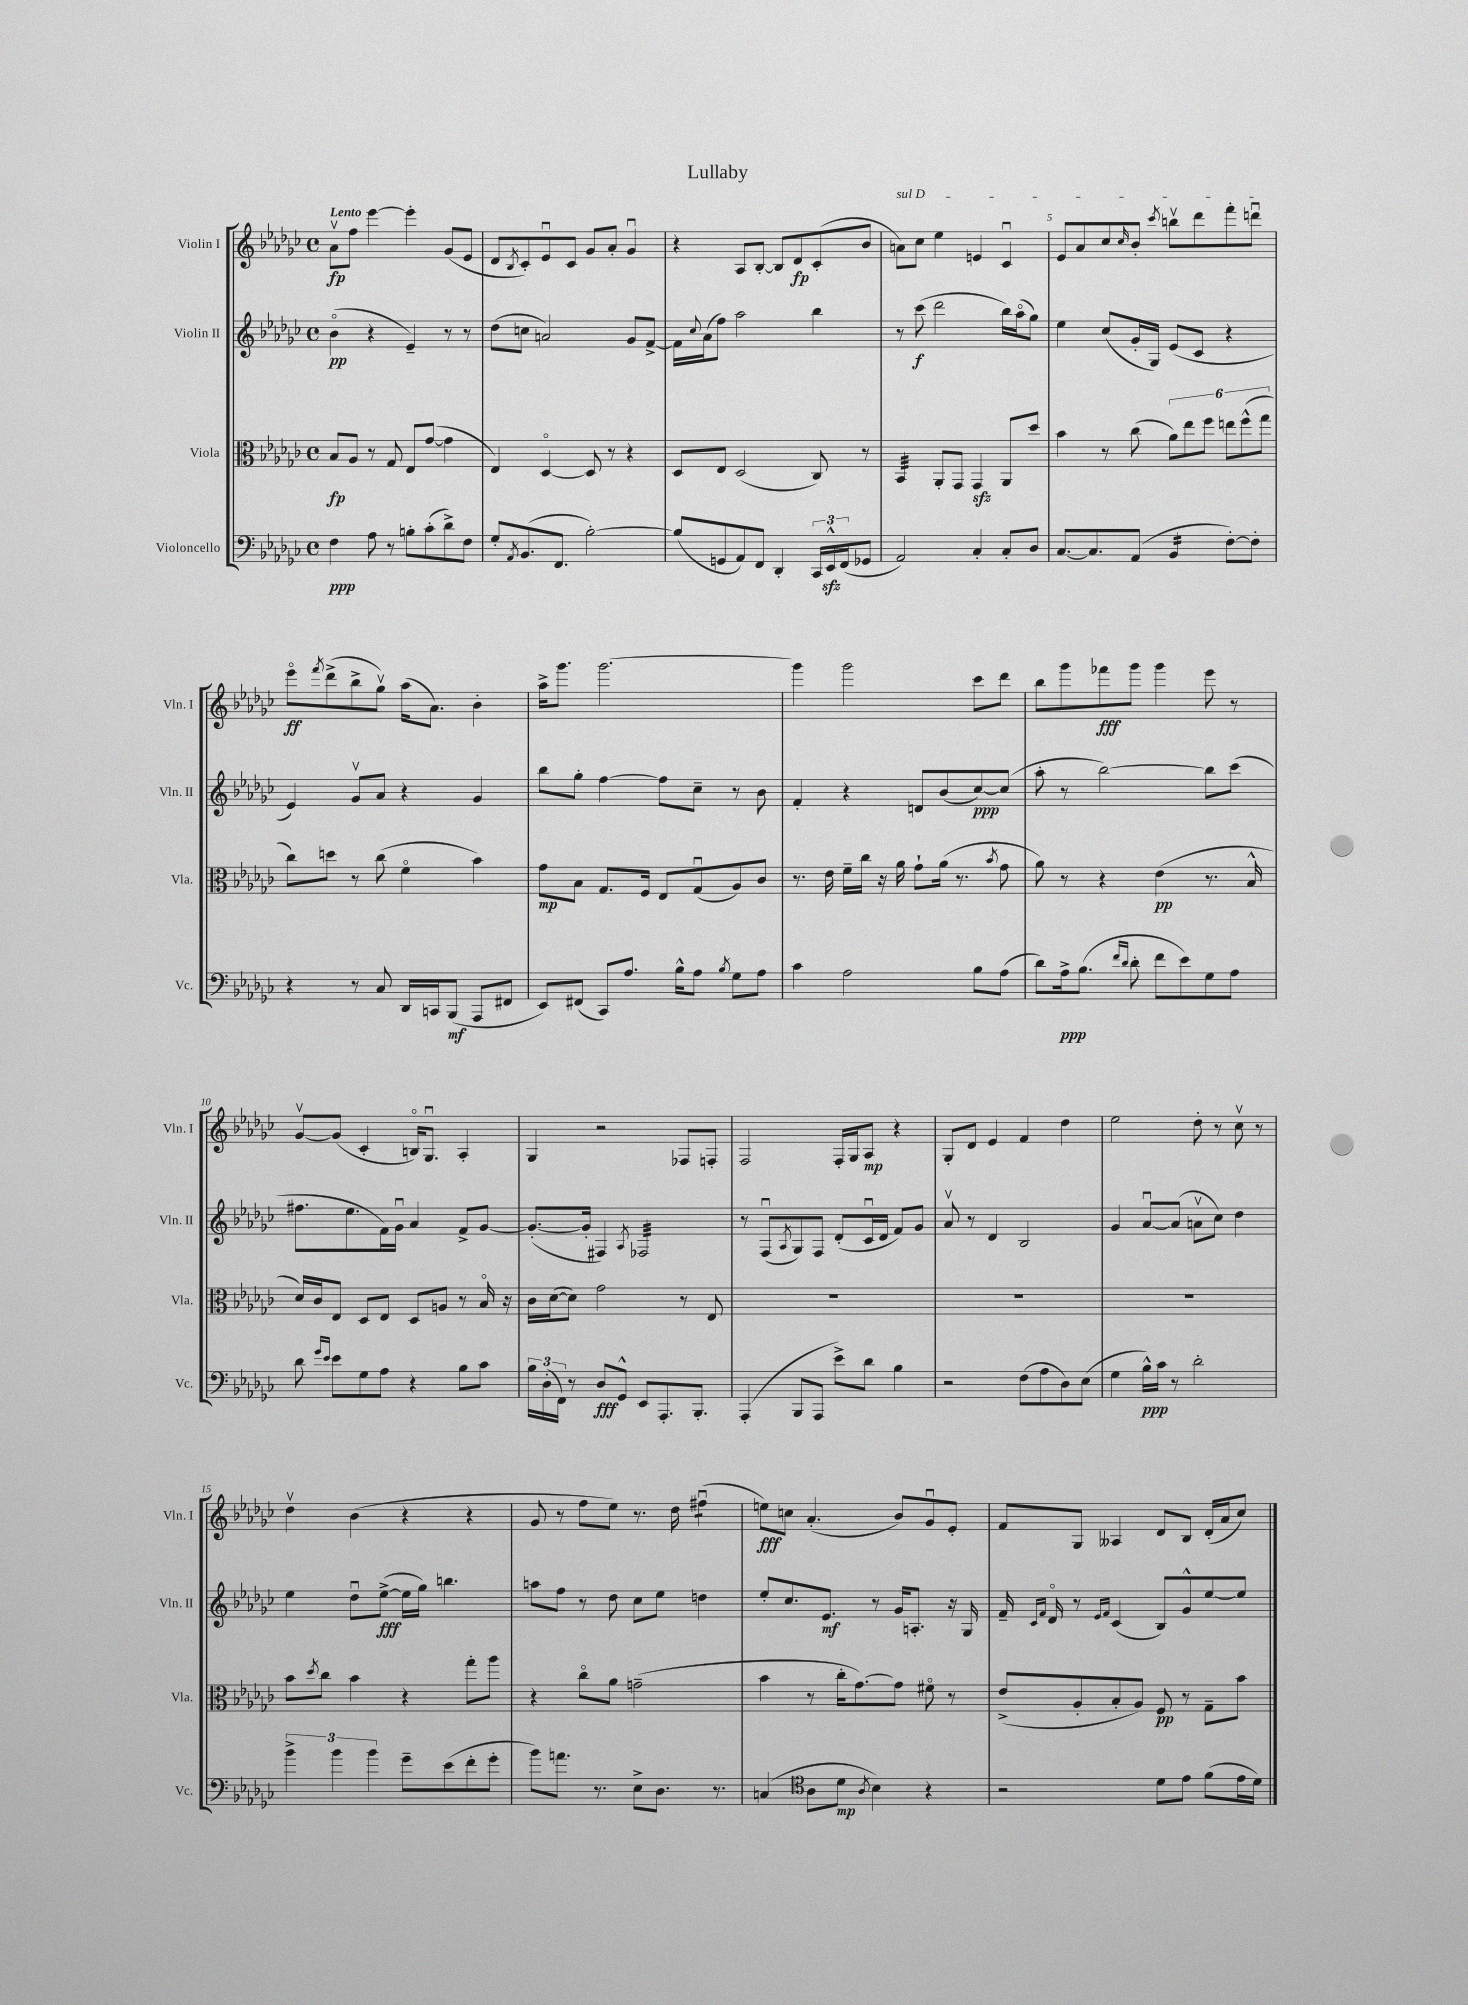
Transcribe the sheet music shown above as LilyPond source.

\header { title = "Lullaby" }
<<
\new StaffGroup <<
\new Staff = "s0" \with { instrumentName = "Violin I" shortInstrumentName = "Vln. I" } {
    \clef treble \key ges \major \defaultTimeSignature \time 4/4 \tempo "Lento"
    aes'8\upbow\fp f''8 ees'''4~ ees'''4-. ges'8( ees'8 |
    des'8 \acciaccatura { bes8 } ces'8-.) ees'8\downbow ces'8 ges'8 aes'8-. ges'4\downbow |
    r4 aes8 bes8~-. bes8 des'8\fp ces'8-.( bes'8 |
    \once \override TextSpanner.bound-details.left.text = \markup { \italic "sul D" } a'8\startTextSpan) ces''8 ees''4 e'4 ces'4\downbow |
    ees'8 aes'8 ces''8 \grace { ces''16 } bes'8-. \acciaccatura { ces'''8 } b''8\upbow des'''8 f'''8-. d'''8\downbow\stopTextSpan |
    ees'''8\flageolet\ff \acciaccatura { f'''8 } des'''8->( bes''8-> ges''8\upbow) aes''16( aes'8.) bes'4-. |
    aes''16-> ges'''8. ges'''2.~ |
    ges'''4 ges'''2 ces'''8 des'''8 |
    bes''8 ges'''8 fes'''8\fff ges'''8 ges'''4 ees'''8 r8 |
    ges'8~\upbow ges'8( ces'4-. b16\flageolet) ges8.\downbow aes4-. |
    ges4 r2 fes8 f8-. |
    f2 f16-. ges16 aes8\mp r4 |
    ges8-. des'8 ees'4 f'4 des''4 |
    ees''2 des''8-. r8 ces''8\upbow r8 |
    des''4\upbow bes'4( r4 r4 |
    ges'8 r8 f''8 ees''8) r8. des''16 fis''4:8\downbow( |
    e''8\fff) c''8 aes'4.-.( bes'8) ges'8\downbow ees'8-. |
    f'8 ges8 aeses4 des'8 bes8 des'16-.( aes'16 ces''8) \bar "|." |
}
\new Staff = "s1" \with { instrumentName = "Violin II" shortInstrumentName = "Vln. II" } {
    \clef treble \key ges \major \defaultTimeSignature \time 4/4
    bes'4\flageolet\pp( r4 ees'4--) r8 r8 |
    des''8( c''8 a'2) ges'8 f'8~-> |
    f'16 \appoggiatura { ces''8 } aes'16( f''8) aes''2 bes''4 |
    r8 ces'''8\f( des'''2 bes''16) aes''16\flageolet( ges''8) |
    ees''4 ces''8( ges'16-. ges16) ees'8( ces'8 r4 |
    ees'4) ges'8\upbow aes'8 r4 ges'4 |
    bes''8 ges''8-. f''4~ f''8 ces''8-- r8 bes'8 |
    f'4-. r4 d'8 bes'8( ces''8~\ppp) ces''8( |
    aes''8-. r8 bes''2~) bes''8 ces'''8( |
    fis''8. ees''8. f'16) ges'16\downbow aes'4 f'8-> ges'8~ |
    ges'8.~-.( ges'16-. fis4) \acciaccatura { aes8 } fes2:32 |
    r8 f8\downbow( \acciaccatura { aes8 } ges8) f8 des'8-.( ces'16\downbow des'16 f'8) ges'8 |
    aes'8\upbow r8 des'4 bes2 |
    ges'4 aes'8~\downbow aes'8( a'8\upbow ces''8) des''4 |
    ees''4 des''8\downbow ees''8~->\fff( ees''16 ges''16) b''4. |
    a''8 f''8 r8 des''8 ces''8 ees''8 d''4 |
    ees''8-. ces''8. ees'8.\mf r8 ges'16 a8.-. r16 ges16 |
    f'16-- \grace { ces'16 f'16 } des'16\flageolet r8 \grace { ees'16 f'16 } ces'4( bes8) ges'8-^ ees''8~ ees''8 \bar "|." |
}
\new Staff = "s2" \with { instrumentName = "Viola" shortInstrumentName = "Vla." } {
    \clef alto \key ges \major \defaultTimeSignature \time 4/4
    bes8\fp aes8 r8 ges8 ees8 ges'8~( ges'4 |
    ees4) des4~\flageolet des8 r8 r4 |
    des8 ees8 des2( ces8) r8 |
    bes,4:32 aes,8-. ges,8 ges,4\sfz aes,8 des''8 |
    bes'4 r8 ces''8( \tuplet 6/4 { aes'8) ees''8 f''8 e''8 f''8-^( ges''8 } |
    ces''8) d''8 r8 ces''8( f'4\flageolet bes'4) |
    ges'8\mp bes8 ges8. f16 ees8 ges8\downbow( aes8) ces'8 |
    r8. ees'16 f'16-- ces''16 r16 aes'16 ges'8-! aes'16( r8. \acciaccatura { bes'8 } ges'8 |
    aes'8) r8 r4 ees'4\pp( r8. bes16-^ |
    des'16) ces'16 ees8 des8 ees8 des8 a8 r8 bes16\flageolet r16 |
    ces'16 des'16~( des'8) ges'2 r8 ees8 |
    R1 |
    R1 |
    R1 |
    bes'8 \acciaccatura { des''8 } ces''8 bes'4 r4 ges''8-. aes''8 |
    r4 ces''8\flageolet aes'8 g'2--( |
    bes'4 r8 ces''16-. ges'8.~) ges'8 fis'8\flageolet r8 |
    ees'8->( aes8-. bes8-. aes8) f8\pp r8 ges8-- bes'8 \bar "|." |
}
\new Staff = "s3" \with { instrumentName = "Violoncello" shortInstrumentName = "Vc." } {
    \clef bass \key ges \major \defaultTimeSignature \time 4/4
    f4\ppp aes8 r8 b8-. ces'8-.( des'8->) f8 |
    ges8-. \acciaccatura { aes,8 } bes,8.( f,8. bes2~-.) |
    bes8( g,8 aes,8) f,8 des,4-. \tuplet 3/2 { ces,16 ees,16-^\sfz f,16( } ges,8 |
    aes,2) ces4-. ces8-. des8 |
    ces8.~ ces8. aes,8( bes,4:16 f8~-.) f8-. |
    r4 r8 ces8 des,16 c,16 bes,,8\mf( aes,,8 fis,8 |
    ees,8) fis,8( ces,8) aes8. bes16-^ aes8 \acciaccatura { bes8 } ges8 aes8 |
    ces'4 aes2 bes8 aes8( |
    des'8) aes16->\ppp bes8.( \grace { f'16 des'16 } des'8-. f'8 ees'8) ges8 aes8 |
    des'8 \grace { ges'16 ees'16 } ees'8 ges8 aes8 r4 bes8 ces'8 |
    \tuplet 3/2 { bes16 des16-.( f,16) } r8 des8\fff ges,8-^ ees,8 aes,,8.-. bes,,8.-. |
    aes,,4-.( bes,,8 aes,,8 ees'8->) des'8 bes4 |
    r2 f8( aes8 des8) ees8( |
    ges4 bes16-^\ppp) ces'16 r8 des'2-. |
    \tuplet 3/2 { bes'4-> bes'4 bes'4 } ges'8-- ees'8( f'8-. ges'8-. |
    bes'8) a'8. r8. ees8-> des8. r8. |
    c4( \clef tenor aes8 des'8\mp \acciaccatura { aes8 } bes4) r4 |
    r2 des'8 ees'8 f'8( ees'16 des'16) \bar "|." |
}
>>
>>
\layout { \context { \Score \override BarNumber.break-visibility = ##(#f #t #t) barNumberVisibility = #(every-nth-bar-number-visible 5) } }
